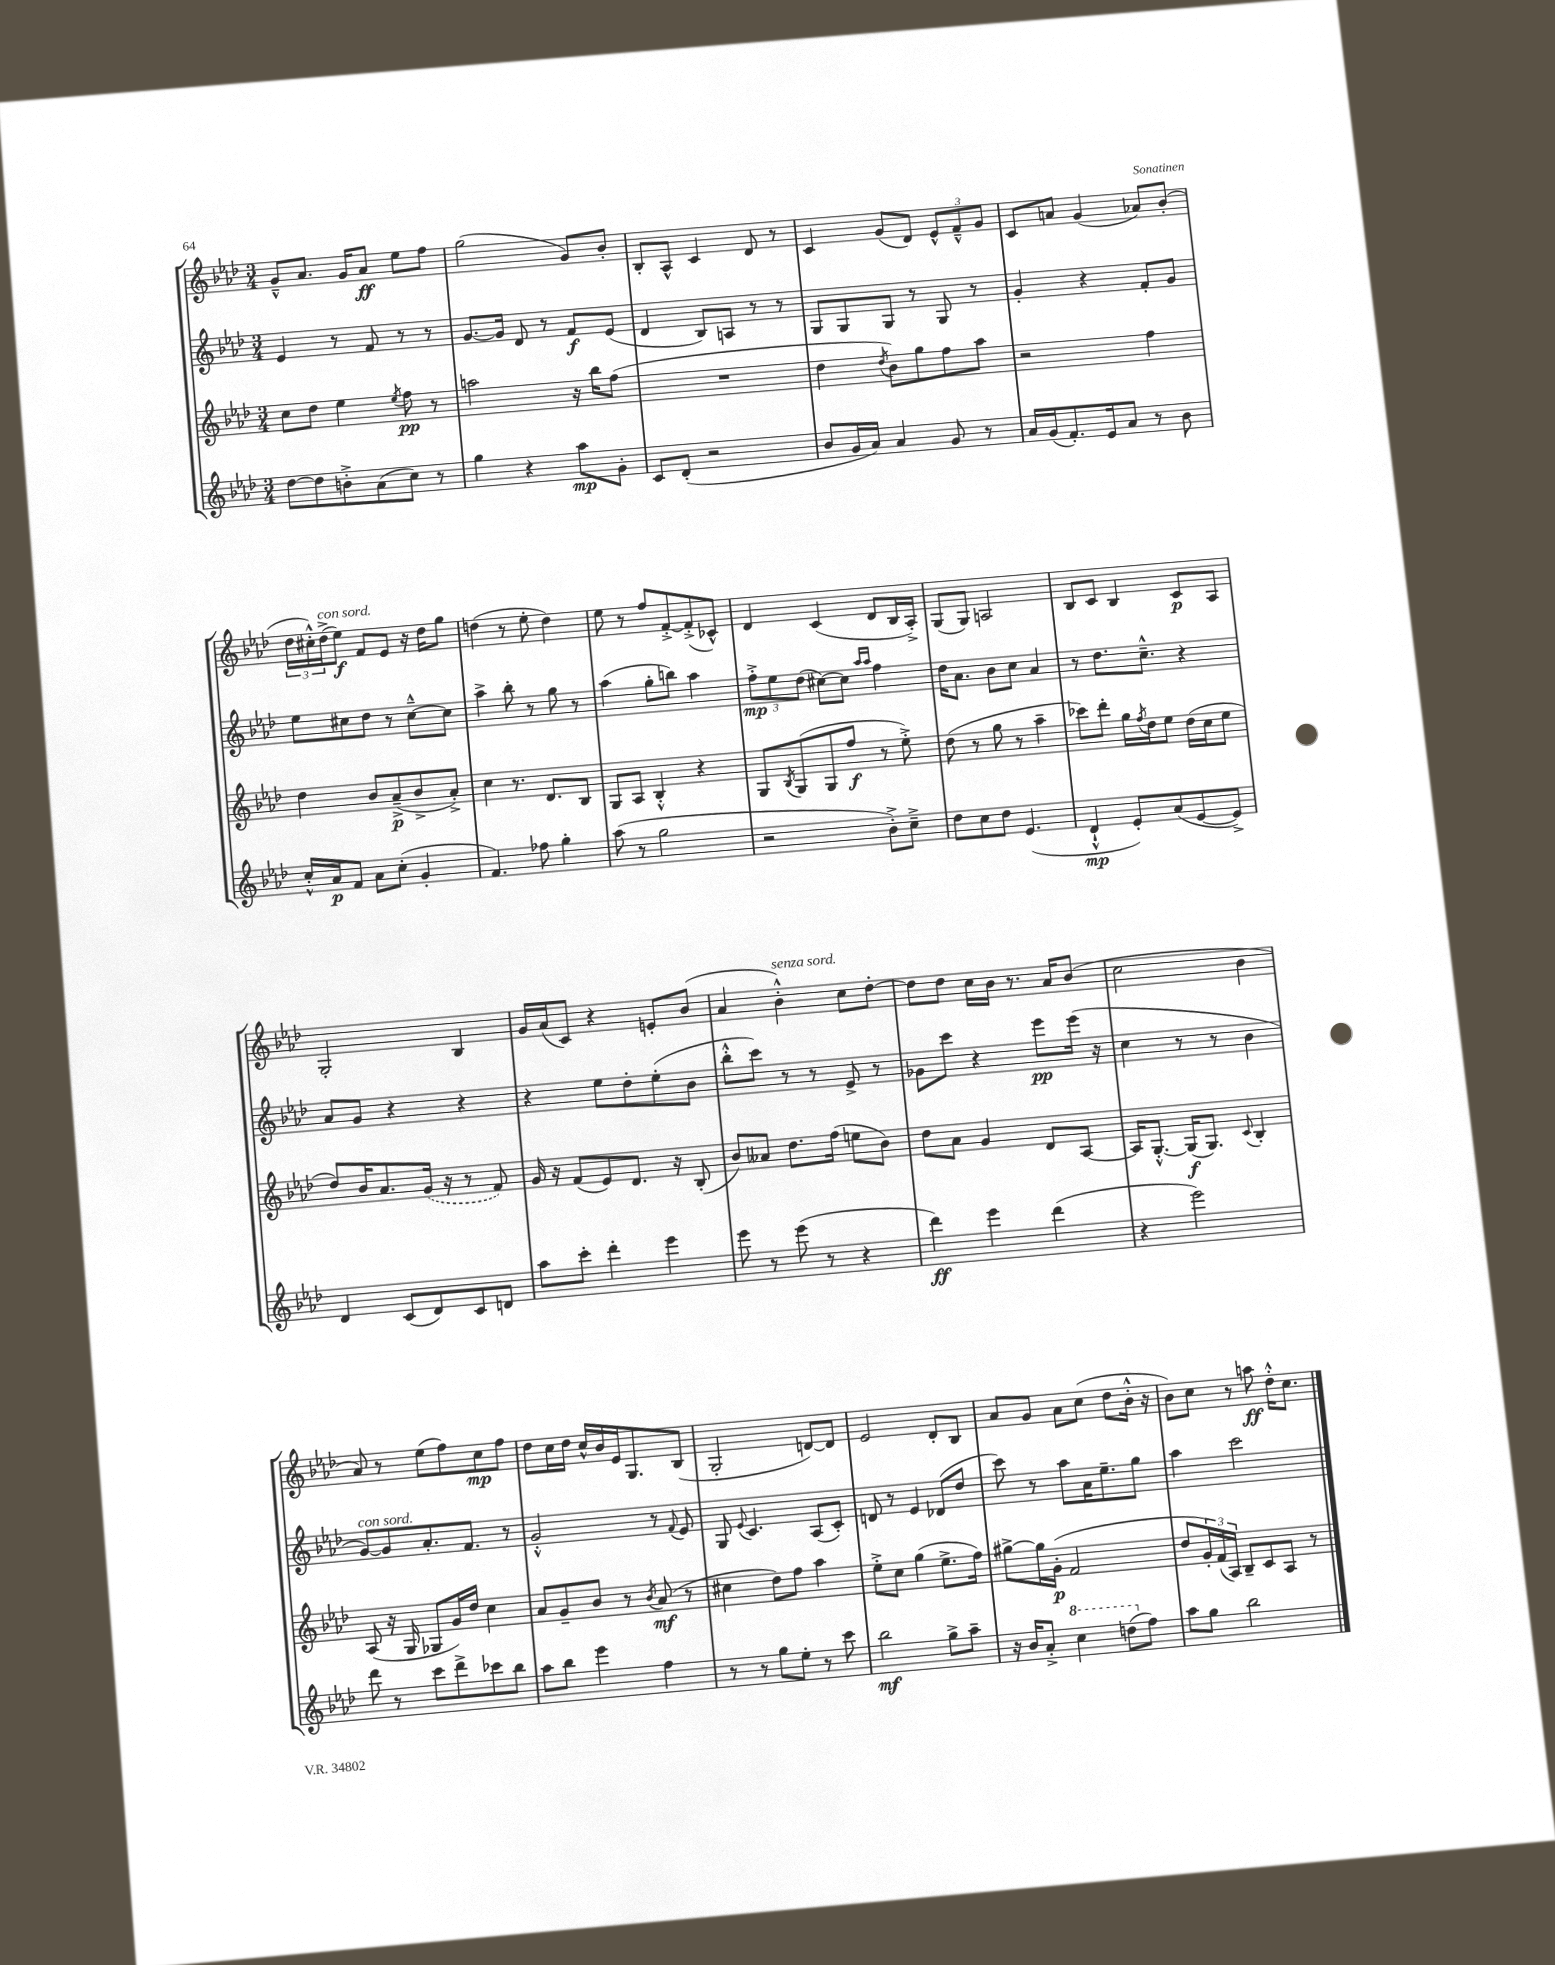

**kern	**kern	**kern	**kern
*staff4	*staff3	*staff2	*staff1
*clefG2	*clefG2	*clefG2	*clefG2
*k[b-e-a-d-]	*k[b-e-a-d-]	*k[b-e-a-d-]	*k[b-e-a-d-]
*M3/4	*M3/4	*M3/4	*M3/4
[8dd-	8cc	4e-	8g~^^
8dd-]	8dd-	.	8.a-
8b'^	4ee-	8r	.
.	.	.	16g
(8a-	.	8f	8a-
.	8qee-	.	.
8cc)	8ff	8r	8ee-
8r	8r	8r	8ff
=	=	=	=
4gg	2aa	[8.g	(2gg
.	.	16g]	.
4r	.	8d-	.
.	.	8r	.
8aa-	16r	8f	8g)
.	16bb-	.	.
8g'	(8ff	(8e-	8b-'
=	=	=	=
8c	2.r	4d-	8B-'
(8d-'	.	.	8A-^^
2r	.	8B-)	4c
.	.	8A	.
.	.	8r	8d-
.	.	8r	8r
=	=	=	=
8b-	4dd-	8G	4c
16g	.	8G	.
16a-)	.	.	.
.	8qdd-	.	.
4a-	8b-)	8G	(8g
.	8gg	8r	8d-)
8g	8ff	8G	12e-^^
.	.	.	12f~^^
8r	8aa-	8r	.
.	.	.	12g
=	=	=	=
16a-	2r	4g'	8c
(16g	.	.	.
8.f')	.	.	8a
.	.	4r	(4g
16e-	.	.	.
8a-	.	.	.
8r	4ff	8f'	8a-)
8b-	.	8g	(8b-'
=	=	=	=
16cc'^^	4dd-	8ee-	24dd-
.	.	.	24cc#'^^)
16a-	.	.	.
.	.	.	(24dd-^
8f	.	8cc#	8ee-)
8a-	8b-	8dd-	8f
(8cc'	(8a-~^	8r	8e-
4g'	8b-^	[8cc#~^^	16r
.	.	.	16dd-
.	8a-'^)	8cc#]	8gg
=	=	=	=
4.f)	4cc	4aa-^	(4dd
.	8.r	8bb-'	8r
8ff-	.	8r	8ee-'
.	8.d-	.	.
4gg'	.	8gg	4dd)
.	8B-	8r	.
=	=	=	=
(8aa-	8G	(4aa-	8ee-
8r	8A-	.	8r
2gg	4B-'^^	8gg'	8ff
.	.	8bb)	[8f'^
.	4r	4aa-	(8f'^]
.	.	.	8c-^^)
=	=	=	=
2r	8G	12ff'^	4d-
.	.	12ee-	.
.	8qB-	.	.
.	(8G	.	.
.	.	(12dd-	.
.	8G	[8cc#)	(4c
.	8ff	8cc#]	.
.	.	16qqaa-	.
.	.	16qqaa-	.
8b-'^)	8r	4ff	8d-
8cc~^	8ee-'^)	.	16B-
.	.	.	16A-'^)
=	=	=	=
8dd-	(8dd-	16dd-	(8G
.	.	8.a-	.
8cc	8r	.	8G)
8dd-	8gg	8b-	2A
(4.e-	8r	8cc	.
.	4aa-~	4a-	.
=	=	=	=
4d-`^^	8ccc-)	8r	8B-
.	8ddd-'	8.dd-	8c
8e-')	16gg	.	4B-
.	8qff	.	.
.	16dd-	8.cc~^^	.
(8a-	8ee-	.	.
[8e-	(16dd-	4r	8c
.	16cc	.	.
8e-^])	8ee-	.	8A-
=	=	=	=
4d-	8dd-)	8a-	2G'
.	16b-	8g	.
.	8.a-	.	.
(8c	.	4r	.
8d-)	(16g	.	.
.	16r	.	.
8c	8r	4r	4B-
8d	8f)	.	.
=	=	=	=
8aa-	16g	4r	16g
.	16r	.	(16a-
8ccc'	(8f	.	8c)
4ddd-'	8e-)	8ee-	4r
.	8.d-	8dd-'	.
4eee-	.	(8ee-'	8e'
.	16r	.	.
.	(8B-'	8b-	(8b-
=	=	=	=
8eee-	8b-)	8bb-'^^	4a-
8r	8a--	8ccc)	.
(8eee-	8.dd-	8r	4b-'^^)
8r	.	8r	.
.	(16ff	.	.
4r	8ee	8e-^	8cc
.	8b-)	8r	[8dd-'
=	=	=	=
4ddd-)	8dd-	8g-	8dd-]
.	8a-	8ccc	8dd-
4eee-	4g	4r	16cc
.	.	.	16b-
.	.	.	8.r
(4ddd-	8d-	8eee-	.
.	.	.	16a-
.	[8A-	(16eee-	(8b-
.	.	16r	.
=	=	=	=
4r	16A-]	4cc	2cc
.	[8.G'^^	.	.
2eee-)	(16G]	8r	.
.	8.G)	.	.
.	.	8r	.
.	8qqc	.	.
.	4B-'	4b-	4b-
=	=	=	=
8ddd-	(8A-	[8g)	8a-)
8r	16r	8g]	8r
.	16G	.	.
8ccc	8G-	8.a-'	(8ee-
8ddd-^	16g)	.	8ff)
.	16dd-	8.f	.
8ccc-	4cc	.	8cc
8bb-	.	8r	8ff
=	=	=	=
8aa-	8a-	2g'^^	8dd-
8bb-	8g~	.	16cc
.	.	.	16dd-
4eee-	8b-	.	16cc^^
.	.	.	16b-
.	8r	.	16e-
.	.	.	8.G
.	8qb-	.	.
4ff	(8a-	8r	.
.	.	8qqf	.
.	8r	8e-	(8B-
=	=	=	=
8r	4cc#	8G	2G'
.	.	8qqe-	.
8r	.	4.c	.
8gg	8dd-)	.	.
8ee-'	8ff	.	.
8r	4aa-	(8A-	[8d)
8ccc	.	8c')	8d]
=	=	=	=
2bb-	8ee-'^	8d	2e-
.	8cc	8r	.
.	(4gg	4e-	.
8gg^	8.ee-^	(8d-	8d-'
8aa-~	.	8dd-	8B-
.	16ff)	.	.
=	=	=	=
16r	[8gg#^	8ccc)	8a-
16b-	.	.	.
8a-'^	16gg#]	8r	8g
.	(16g'	.	.
4ccc	2f	8aa-	8a-
.	.	16a-	(8cc
.	.	8.ee-~	.
(8ddd	.	.	8dd-
8ff)	.	8gg	16b-'^^
.	.	.	16r
=	=	=	=
8aa-	8dd-	4aa-	8b-)
8gg	24g')	.	8cc
.	(24f	.	.
.	24A-)	.	.
2bb-	8B-~	2ccc	8r
.	8c	.	8aa
.	8A-	.	16dd-'^^
.	.	.	8.cc
.	8r	.	.
==	==	==	==
*-	*-	*-	*-
